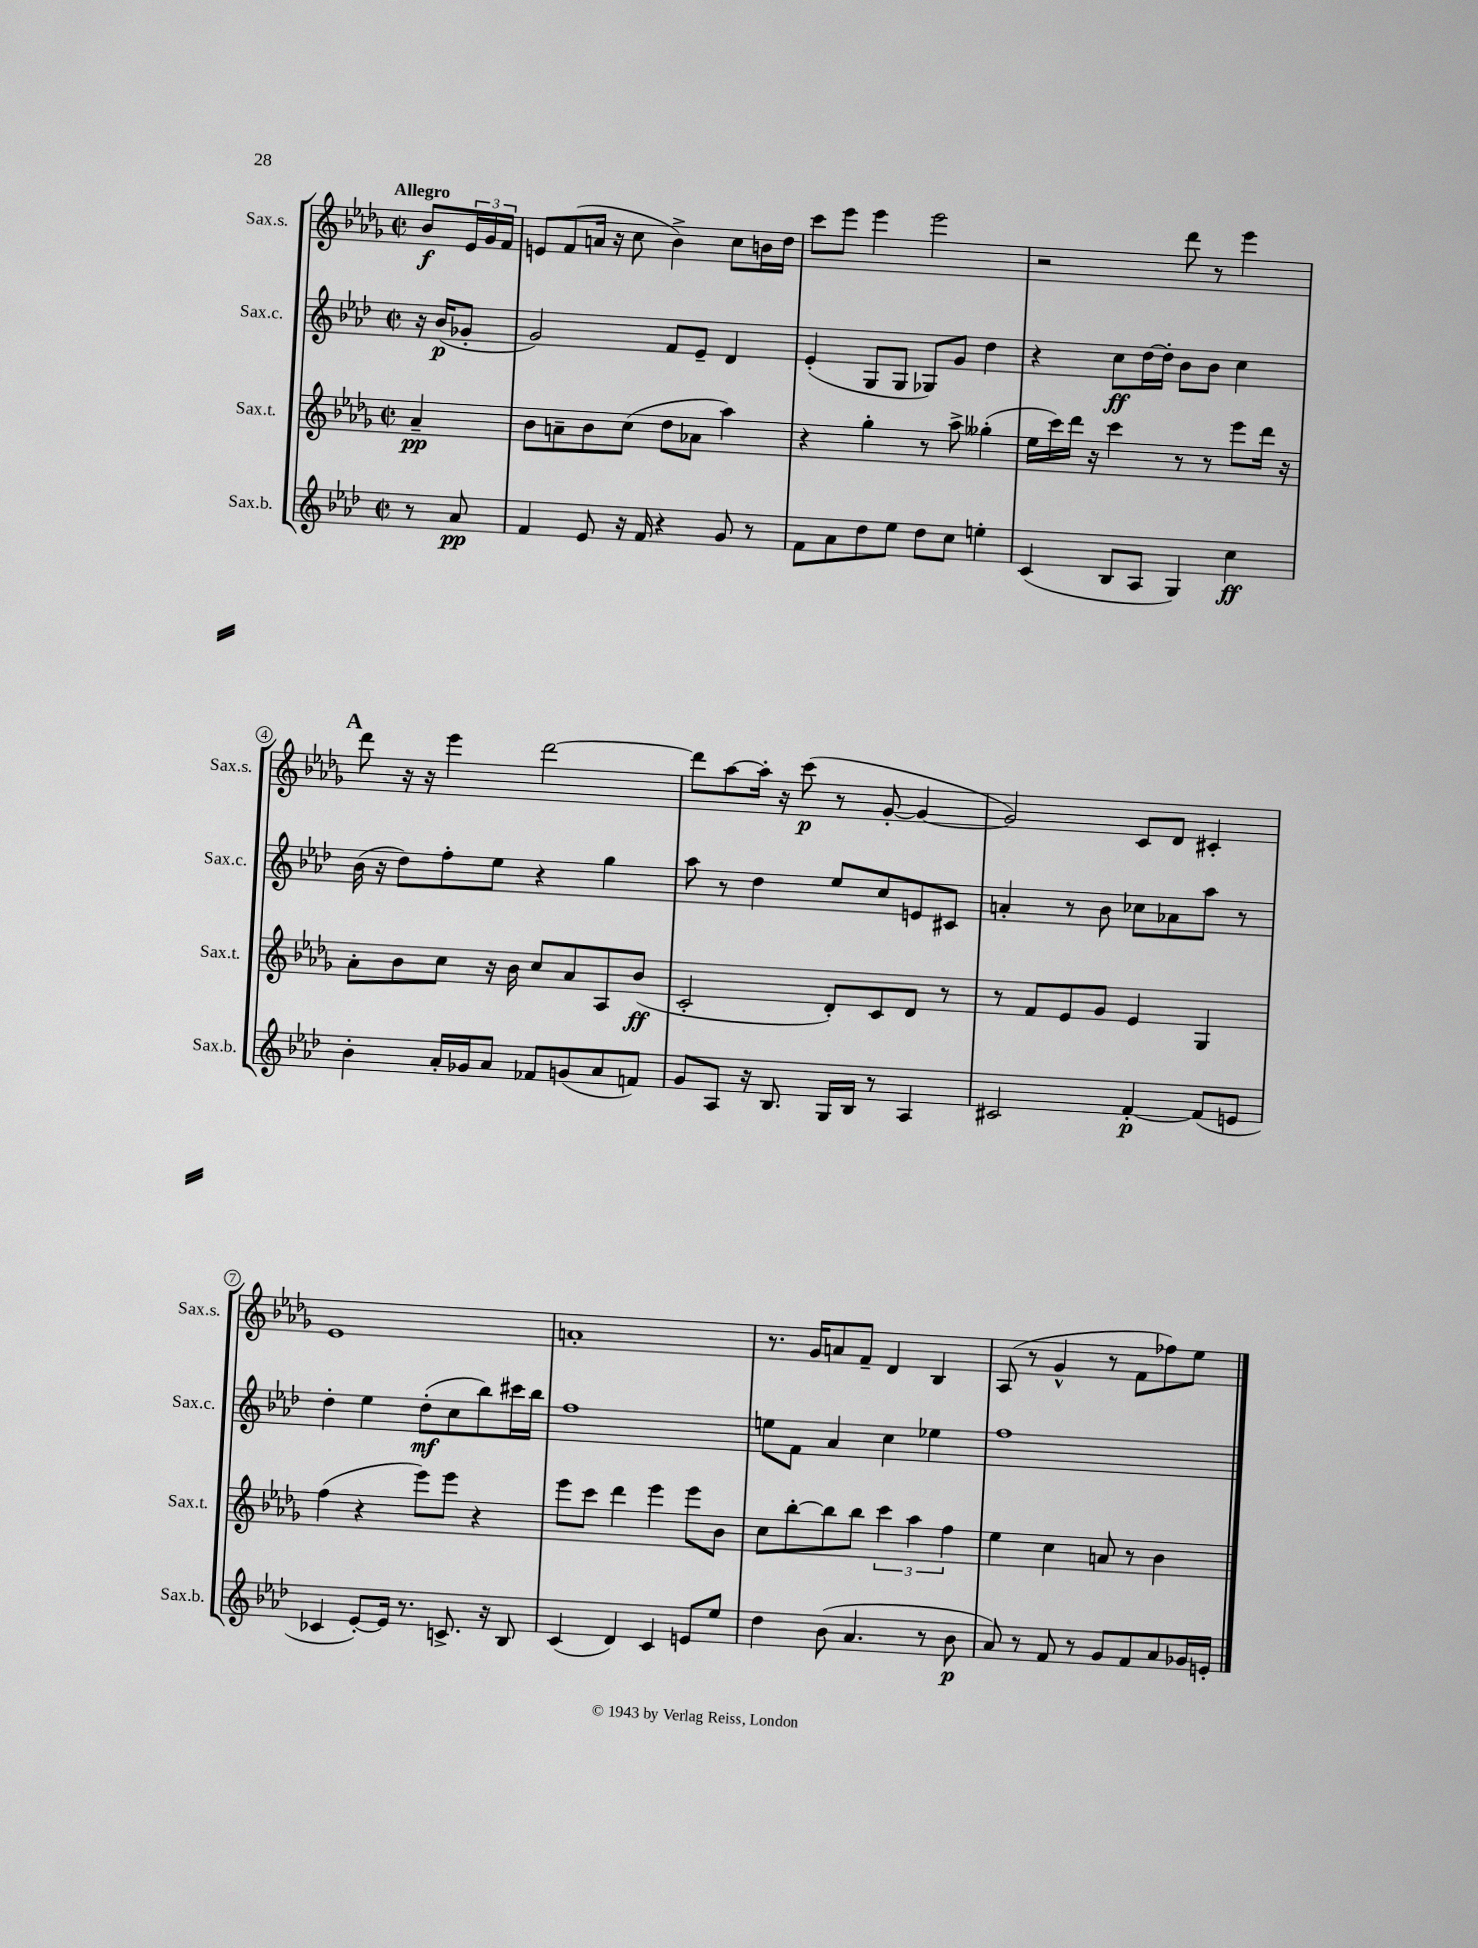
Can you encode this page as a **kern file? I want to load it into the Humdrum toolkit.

**kern	**kern	**kern	**kern
*staff4	*staff3	*staff2	*staff1
*clefG2	*clefG2	*clefG2	*clefG2
*k[b-e-a-d-]	*k[b-e-a-d-g-]	*k[b-e-a-d-]	*k[b-e-a-d-g-]
*M2/2	*M2/2	*M2/2	*M2/2
*met(c|)	*met(c|)	*met(c|)	*met(c|)
8r	4a-~	16r	8b-
.	.	(16b-	.
8a-	.	8g-'	24e-
.	.	.	24g-
.	.	.	24f
=	=	=	=
4f	8b-	2g)	8e
.	8a~	.	(8f
8e-	8b-	.	16a
.	.	.	16r
16r	(8cc	.	8cc
16f	.	.	.
4r	8dd-	8f	4b-^)
.	8a-	8e-~	.
8g	4aa-)	4d-	8cc
8r	.	.	16b
.	.	.	16dd-
=	=	=	=
8f	4r	(4e-'	8ccc
8a-	.	.	8eee-
8dd-	4gg-'	8G	4eee-
8ee-	.	8G	.
8dd-	8r	8G-)	2eee-
8cc	8aa-^	8g	.
4ee'	(4gg--'	4dd-	.
=	=	=	=
(4c	16ee-	4r	2r
.	16ccc)	.	.
.	16ddd-	.	.
.	16r	.	.
8B-	4ccc	8cc	.
8A-	.	[16dd-	.
.	.	16dd-']	.
4G)	8r	8b-	8ddd-
.	8r	8b-	8r
4cc	8eee-	4cc	4eee-
.	16ddd-	.	.
.	16r	.	.
=	=	=	=
4b-'	8a-'	(16b-	8ddd-
.	.	16r	.
.	8b-	8dd-)	16r
.	.	.	16r
16a-'	8cc	8ff'	4eee-
16g-	.	.	.
8a-	16r	8ee-	.
.	16b-	.	.
8f-	8cc	4r	[2ddd-
(8g	8a-	.	.
8a-	8A-	4gg	.
8f)	(8b-	.	.
=	=	=	=
8g	2c'	8aa-	8ddd-]
8A-	.	8r	[8aa-
16r	.	4dd-	16aa-']
8.B-	.	.	16r
.	.	.	(8ccc
16G	8d-')	8ee-	8r
16B-	.	.	.
8r	8c	8cc	[8g-'
4A-	8d-	8e	4g-_
.	8r	8c#	.
=	=	=	=
2c#	8r	4a'	2g-])
.	8f	.	.
.	8e-	8r	.
.	8g-	8b-	.
[4f'	4e-	8cc-	8c
.	.	8a-	8d-
(8f]	4G-	8aa-	4c#'
8e	.	8r	.
=	=	=	=
4c-	(4ff	4dd-'	1e-
[8e-')	4r	4ee-	.
16e-]	.	.	.
8.r	.	.	.
.	8eee-)	(8dd-'	.
8.c^	8eee-	8cc	.
.	4r	8bb-)	.
16r	.	.	.
8B-	.	16ccc#	.
.	.	16bb-	.
=	=	=	=
(4c	8eee-	1ff	1a'
.	8ccc	.	.
4d-)	4ddd-	.	.
4c	4eee-	.	.
8e	8eee-	.	.
8ee-	8b-	.	.
=	=	=	=
4dd-	8cc	8ee	8.r
.	[8bb-'	8f	.
.	.	.	16g-
(8b-	8bb-]	4a-	8a
4.a-	8bb-	.	8f~
.	6ccc	4cc	4d-
.	6aa-	.	.
8r	.	4ee-	4B-
.	6ff	.	.
8b-	.	.	.
=	=	=	=
8a-)	4ee-	1ff	(8A-
8r	.	.	8r
8f	4cc	.	4g-^^
8r	.	.	.
8g	8a	.	8r
8f	8r	.	8f
8a-	4b-	.	8ff-)
16g-	.	.	8ee-
16e'	.	.	.
==	==	==	==
*-	*-	*-	*-
